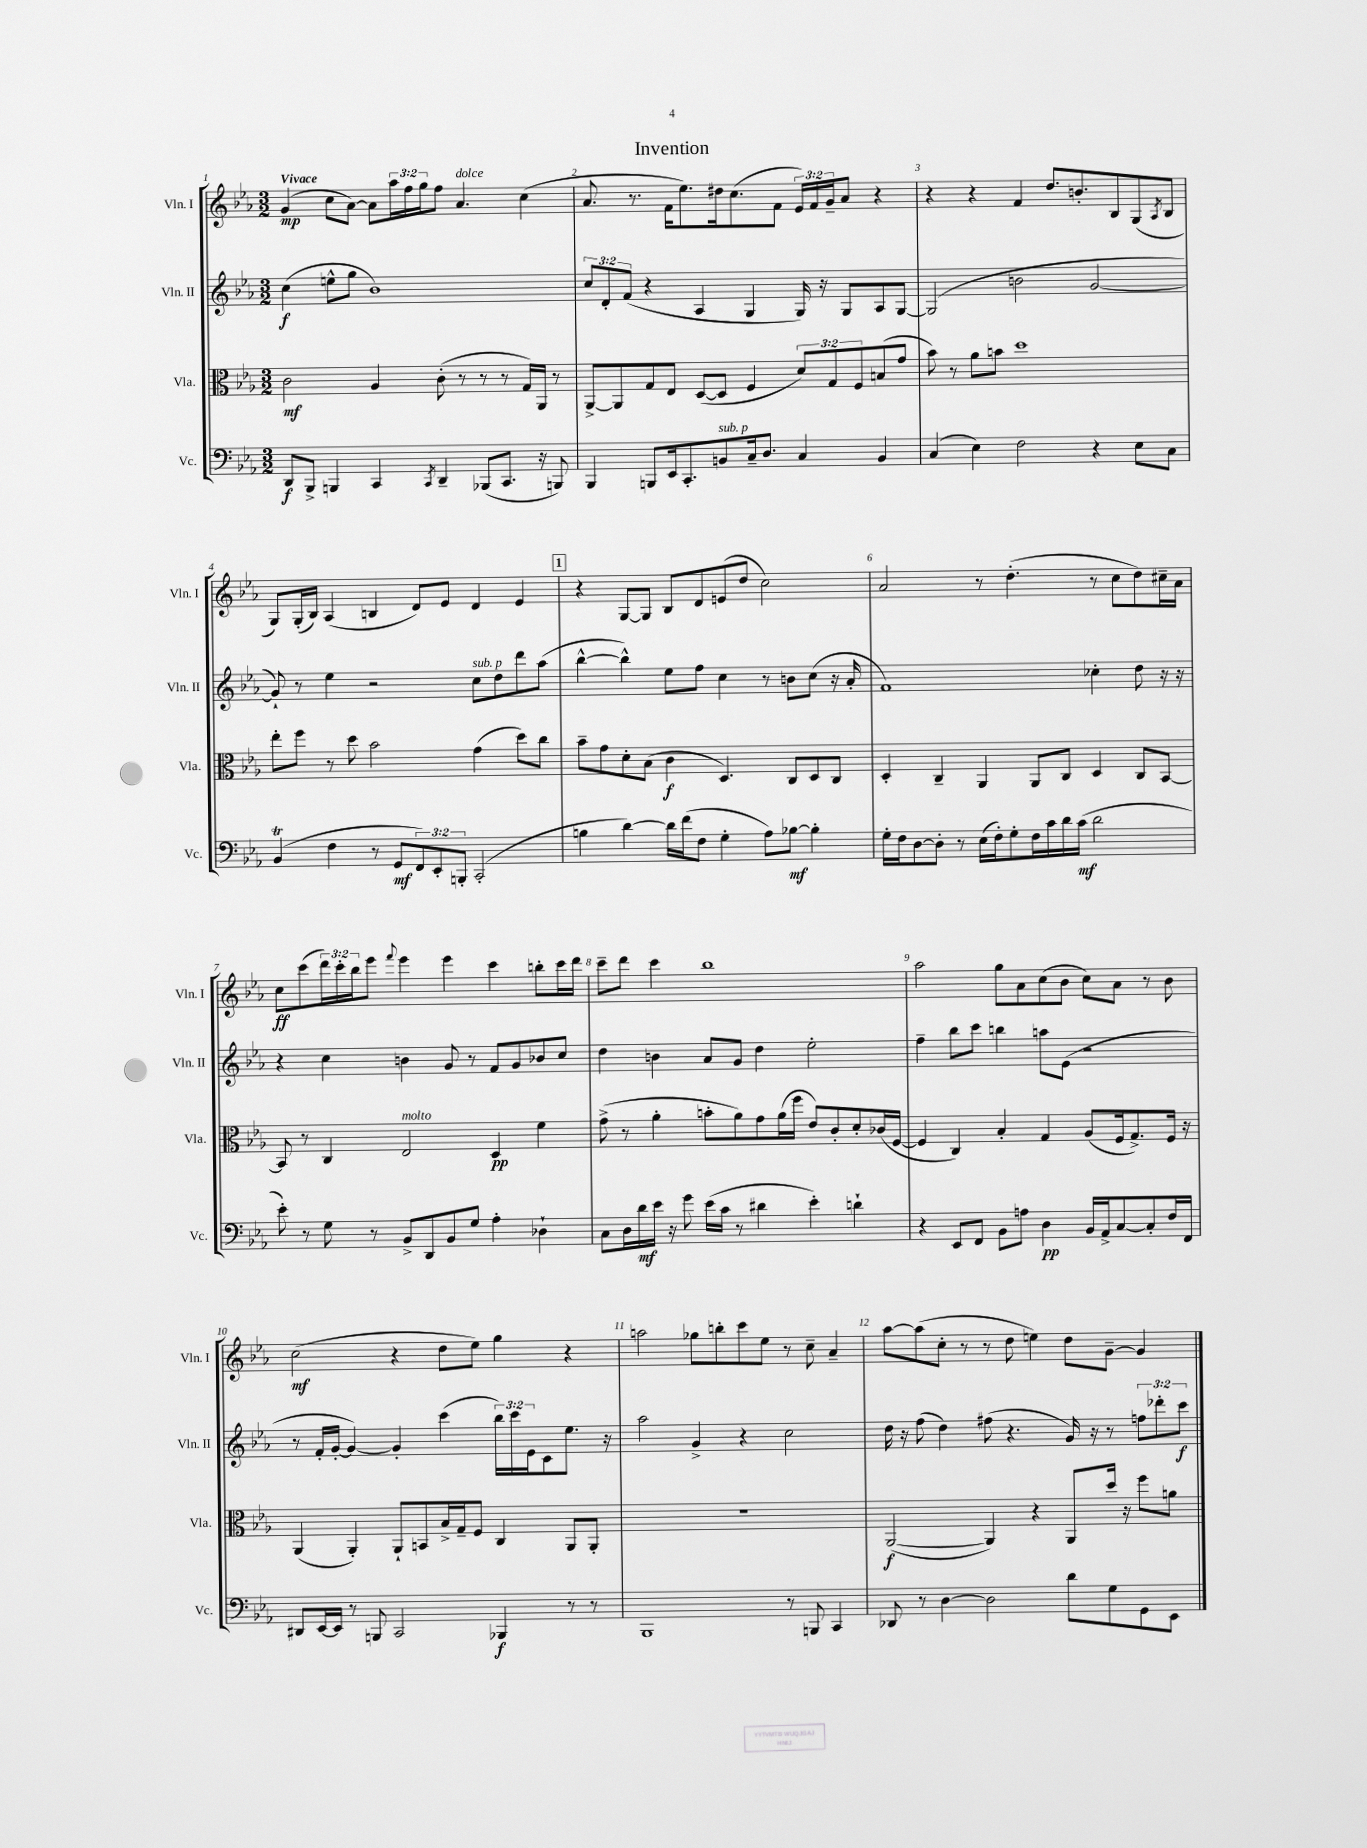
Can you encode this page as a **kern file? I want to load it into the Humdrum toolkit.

**kern	**kern	**kern	**kern
*staff4	*staff3	*staff2	*staff1
*clefF4	*clefC3	*clefG2	*clefG2
*k[b-e-a-]	*k[b-e-a-]	*k[b-e-a-]	*k[b-e-a-]
*M3/2	*M3/2	*M3/2	*M3/2
8DD	2c	(4cc	(4g
8BBB-^	.	.	.
4BBB	.	8ee^^	8cc
.	.	8gg	[8a-)
4CC	4A-	1b-)	8a-]
.	.	.	24aa-
.	.	.	24ff
.	.	.	24gg
8qCC	.	.	.
4DD~	(8c'	.	8ff
.	8r	.	4.a-
(8BBB-	8r	.	.
8.CC	8r	.	.
.	16G)	.	(4cc
16r	16AA-	.	.
8BBB)	8r	.	.
=	=	=	=
4BBB-	[8AA-^	12cc	8.a-
.	.	12d'	.
.	8AA-]	.	.
.	.	(12f	.
.	.	.	8.r
8BBB	8G	4r	.
16EE-	8E-	.	16f
8.CC'	.	.	8.ee-)
.	([8D	4A-	.
8BB	8D]	.	16dd#
.	.	.	(8.cc
16C~	4F	4G	.
8.D	.	.	.
.	.	.	8f
4C	12d)	16G)	24e-)
.	.	.	24f
.	.	16r	.
.	12G	.	24g~
.	.	8G	8a-
.	12F	.	.
4BB	(8B	8A-	4r
.	8g	[8G	.
=	=	=	=
(4C	8b-)	(2G]	4r
.	8r	.	.
4E-)	8a-	.	4r
.	8b	.	.
2F	1dd	2b	4f
.	.	.	8.dd
.	.	.	8.b'
4r	.	[2g	.
.	.	.	8B-
8E-	.	.	(8G
.	.	.	8qA-
8C	.	.	8B-
=	=	=	=
(4BB-	8ee-'	8g`])	8G)
.	8ff	8r	(16G'
.	.	.	16B-)
4F	8r	4ee-	(4A-
.	8dd	.	.
8r	2b-	2r	4B
8GG	.	.	.
12FF)	.	.	8d)
12EE-'	.	.	.
.	.	.	8e-
12BBB'	.	.	.
(2CC'	(4g	8cc	4d
.	.	8dd	.
.	8dd)	8ddd	4e-
.	8cc	(8aa-	.
=	=	=	=
4B	8b-~	[4bb-^^	4r
.	8g	.	.
[4d)	8d'	4bb-^^])	[8G
.	(8B-	.	8G]
16d]	4c	8ee-	8B-
(16f	.	.	.
8F	.	8ff	8d
4G'	4.D)	4cc	(8e
.	.	.	8dd
8A-)	.	8r	2cc)
[8B-	8C	8b	.
4B-']	8D	(8cc	.
.	8C	16r	.
.	.	16a-'	.
=	=	=	=
16G'	4D'	1f)	2a-
16F	.	.	.
[8D	.	.	.
8D']	4C~	.	.
8r	.	.	.
(16E-	4AA-	.	8r
16F')	.	.	.
8G'	.	.	(4.dd'
16F	8AA-	.	.
16c	.	.	.
16d	8C	.	.
(16c	.	.	.
2d	4D	4cc-'	8r
.	.	.	8cc
.	8C	8dd	8dd)
.	[8BB-	16r	16cc#~
.	.	16r	16a-
=	=	=	=
8e-')	8BB-]	4r	8cc
8r	8r	.	(8ccc
8G	4C	4cc	24ddd)
.	.	.	24ccc'
.	.	.	24bb-
8r	.	.	8eee-
.	.	.	8qqfff
8BB-^	2E-	4b	4eee-
8DD	.	.	.
8BB-	.	8g	4eee-
8G	.	8r	.
4A-'	4D	8f	4ccc
.	.	8g	.
4D-`	4f	8b-	8bb'
.	.	8cc	16ccc
.	.	.	16ddd
=	=	=	=
8C	(8g^	4dd	8ccc~
16D	8r	.	8ddd
16d	.	.	.
16e-	4a-'	4b	4ccc
16r	.	.	.
8g	.	.	.
(16e-	8b'	8a-	1bb-
16c	.	.	.
8r	8a-)	8g	.
4d#	8g	4dd	.
.	(16a-	.	.
.	16ff	.	.
4e-')	8e-)	2ee-'	.
.	8c'	.	.
4d`	8d'	.	.
.	(16c-	.	.
.	[16F	.	.
=	=	=	=
4r	4F]	4ff~	2aa-
8EE-	4C)	8bb-	.
8FF	.	8ccc	.
8BB-	4B-'	4bb	8gg
8A	.	.	8a-
4D	4G	8aa	(8cc
.	.	(8e-	8b-
16BB-	(8A-	2r	8cc)
16AA-^	.	.	.
[8C	16F	.	8a-
.	8.G^)	.	.
8C']	.	.	8r
16F	16F	.	8b-
16FF	16r	.	.
=	=	=	=
8DD#	(4AA-	8r	(2cc
[16EE-	.	16f'	.
16EE-]	.	[16g'	.
8r	4AA-')	4g_)	.
8BBB	.	.	.
2CC	8AA-`	4g']	4r
.	8BB	.	.
.	16B-^	(4ccc	8dd
.	16G~	.	.
.	8F	.	8ee-)
4BBB-	4C	24bb-)	4gg
.	.	24ccc	.
.	.	24e-	.
.	.	8c	.
8r	8AA-	8.ee-	4r
8r	8AA-'	.	.
.	.	16r	.
=	=	=	=
1BBB-	1.r	2aa-	2aa
.	.	4g^	8gg-
.	.	.	8bb'
.	.	4r	8ccc
.	.	.	8ee-
8r	.	2cc	8r
8BBB	.	.	8cc~
4CC	.	.	4a-~
=	=	=	=
8DD-	([2AA-	16dd	[8aa-
.	.	16r	.
8r	.	(8ff	(8aa-]
[4D	.	4dd)	8cc'
.	.	.	8r
2D]	4AA-])	(8ff#	8r
.	.	4.r	8dd
.	4r	.	4ee)
8d	8AA-	16g)	8dd
.	.	16r	.
8G	16dd	8r	[8g~
.	16r	.	.
8GG	8ff	12ff	4g]
.	.	12ddd-'	.
8EE-	8a	.	.
.	.	12ccc	.
==	==	==	==
*-	*-	*-	*-
